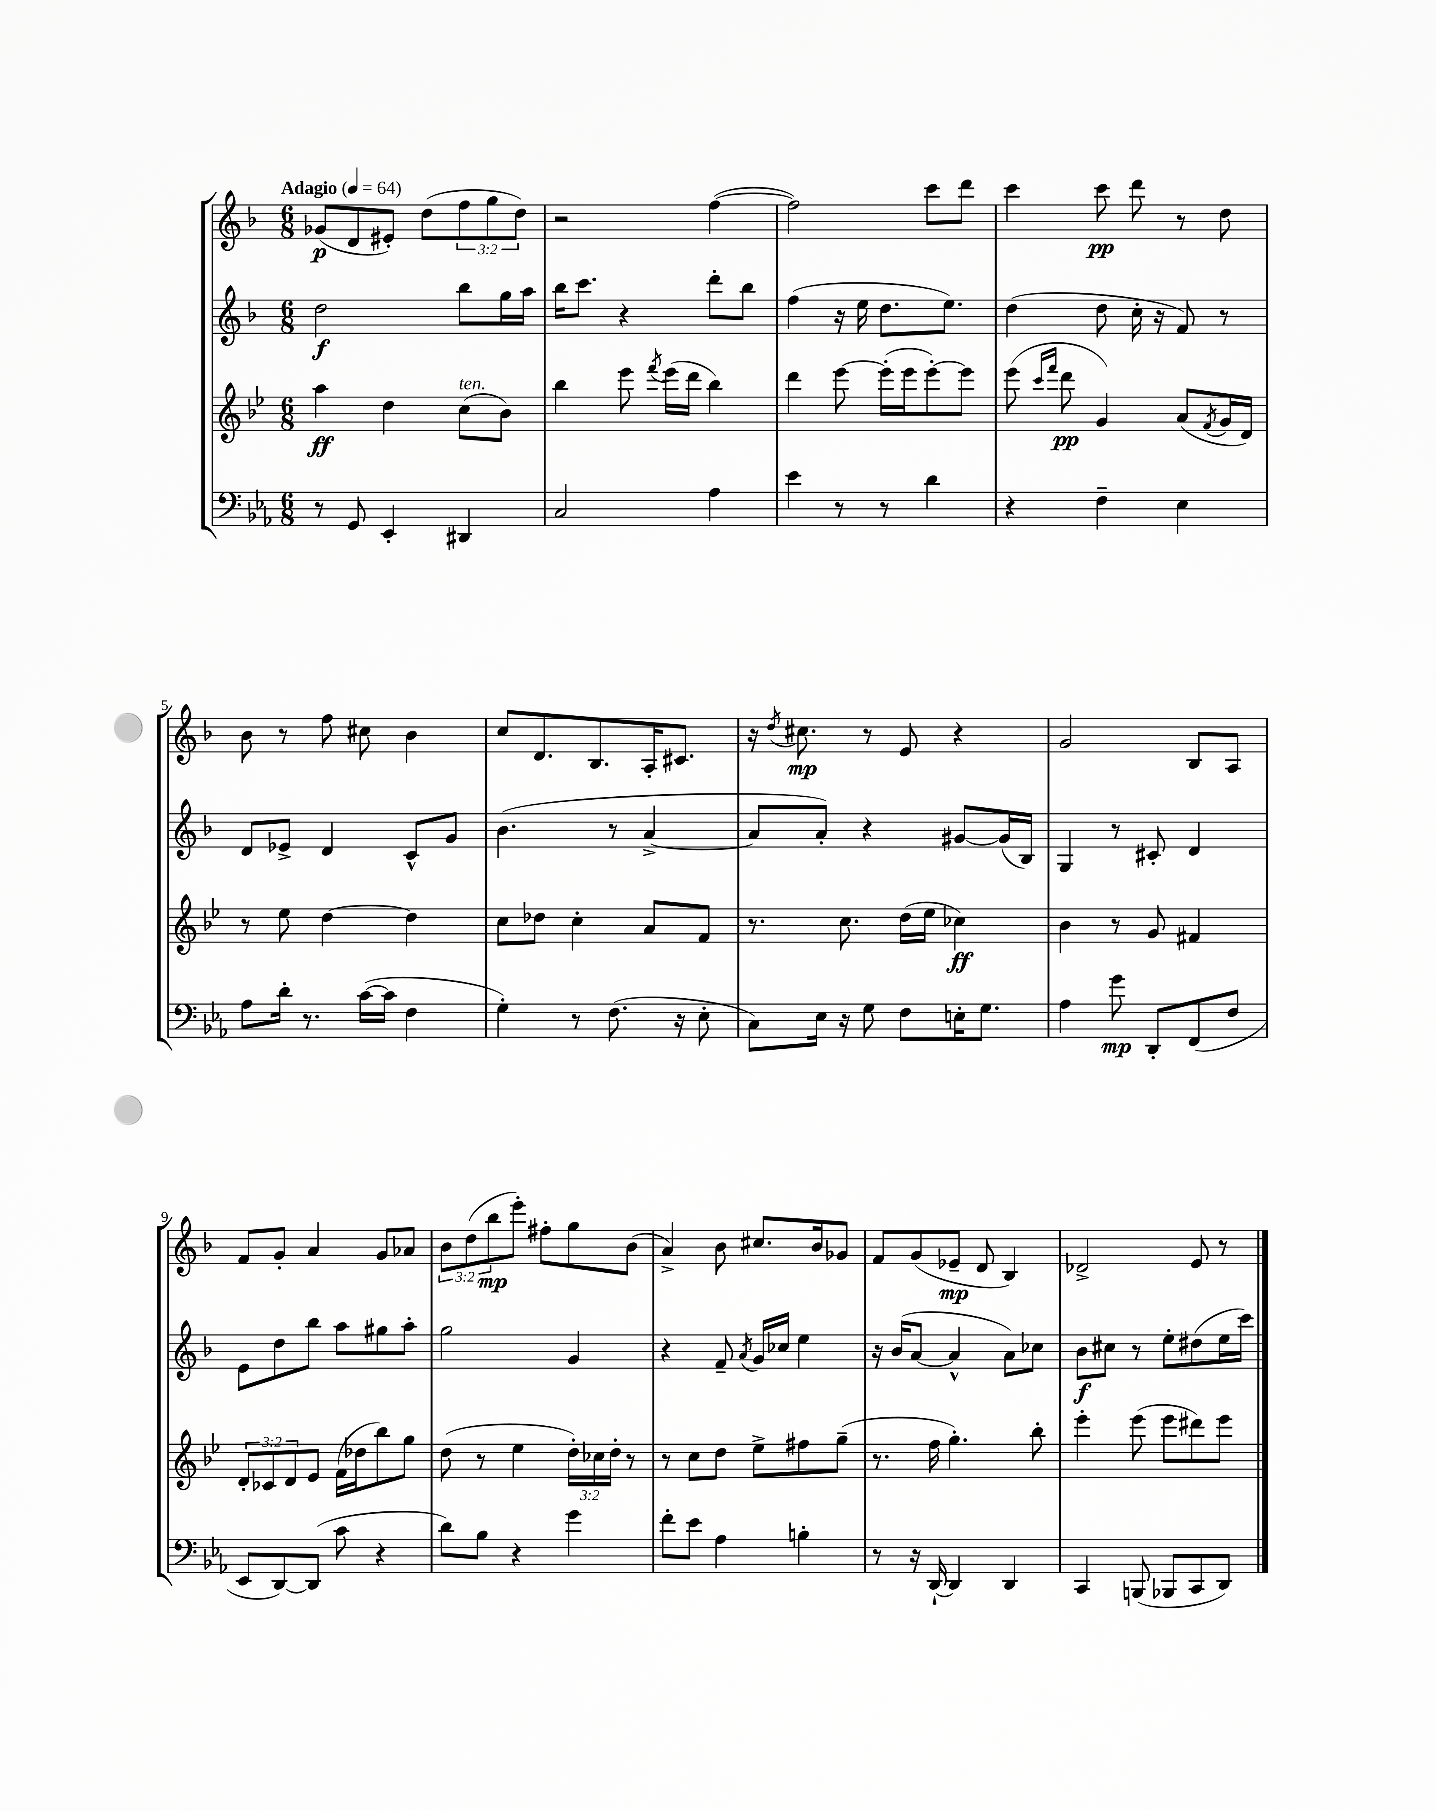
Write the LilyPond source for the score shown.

<<
\new StaffGroup <<
\new Staff = "s0" {
    \clef treble \key f \major \numericTimeSignature \time 6/8 \override Staff.TupletNumber.text = #tuplet-number::calc-fraction-text \tempo "Adagio" 4 = 64
    ges'8\p( d'8 eis'8-.) d''8( \tuplet 3/2 { f''8 g''8 d''8) } |
    r2 f''4~( |
    f''2) c'''8 d'''8 |
    c'''4 c'''8\pp d'''8 r8 d''8 |
    bes'8 r8 f''8 cis''8 bes'4 |
    c''8 d'8. bes8. a16-. cis'8. |
    r16 \acciaccatura { d''8 } cis''8.\mp r8 e'8 r4 |
    g'2 bes8 a8 |
    f'8 g'8-. a'4 g'8 aes'8 |
    \tuplet 3/2 { bes'8 d''8( bes''8\mp } e'''8-.) fis''8-. g''8 bes'8( |
    a'4->) bes'8 cis''8. bes'16 ges'8 |
    f'8 g'8( ees'8--\mp d'8 bes4) |
    des'2-> e'8 r8 \bar "|." |
}
\new Staff = "s1" {
    \clef treble \key f \major \numericTimeSignature \time 6/8
    d''2\f bes''8 g''16 a''16 |
    bes''16 c'''8. r4 d'''8-. bes''8 |
    f''4( r16 e''16 d''8. e''8.) |
    d''4( d''8 c''16-. r16 f'8) r8 |
    d'8 ees'8-> d'4 c'8-^ g'8 |
    bes'4.( r8 a'4~-> |
    a'8 a'8-.) r4 gis'8~ gis'16( bes16) |
    g4 r8 cis'8-. d'4 |
    e'8 d''8 bes''8 a''8 gis''8 a''8-. |
    g''2 g'4 |
    r4 f'8-- \acciaccatura { a'8 } g'16 ces''16 e''4 |
    r16 bes'16( a'8~ a'4-^ a'8) ces''8 |
    bes'8\f cis''8 r8 e''8-. dis''8( e''16 c'''16) \bar "|." |
}
\new Staff = "s2" {
    \clef treble \key bes \major \numericTimeSignature \time 6/8 \override Staff.TupletNumber.text = #tuplet-number::calc-fraction-text
    a''4\ff d''4 c''8^\markup { \italic "ten." }( bes'8) |
    bes''4 ees'''8 \acciaccatura { f'''8 } ees'''16( d'''16 bes''4) |
    d'''4 ees'''8~ ees'''16-.( ees'''16 ees'''8~-.) ees'''8 |
    ees'''8( \grace { c'''16 f'''16 } d'''8\pp g'4) a'8( \acciaccatura { f'8 } g'16 d'16) |
    r8 ees''8 d''4~ d''4 |
    c''8 des''8 c''4-. a'8 f'8 |
    r8. c''8. d''16( ees''16 ces''4\ff) |
    bes'4 r8 g'8 fis'4 |
    \tuplet 3/2 { d'8-. ces'8 d'8 } ees'8 f'16( des''16 bes''8) g''8 |
    d''8( r8 ees''4 \tuplet 3/2 { d''16-.) ces''16 d''16-. } r8 |
    r8 c''8 d''8 ees''8-> fis''8 g''8--( |
    r8. f''16 g''4.-.) bes''8-. |
    ees'''4-. ees'''8( ees'''8 dis'''8) ees'''8 \bar "|." |
}
\new Staff = "s3" {
    \clef bass \key ees \major \numericTimeSignature \time 6/8
    r8 g,8 ees,4-. dis,4 |
    c2 aes4 |
    ees'4 r8 r8 d'4 |
    r4 f4-- ees4 |
    aes8 d'16-. r8. c'16~( c'16 f4 |
    g4-.) r8 f8.( r16 ees8-. |
    c8) ees16 r16 g8 f8 e16-. g8. |
    aes4 g'8\mp d,8-. f,8( f8 |
    ees,8 d,8~) d,8( c'8 r4 |
    d'8) bes8 r4 g'4 |
    f'8-. ees'8 aes4 b4-. |
    r8 r16 d,16~-! d,4 d,4 |
    c,4 b,,8( bes,,8 c,8 d,8) \bar "|." |
}
>>
>>
